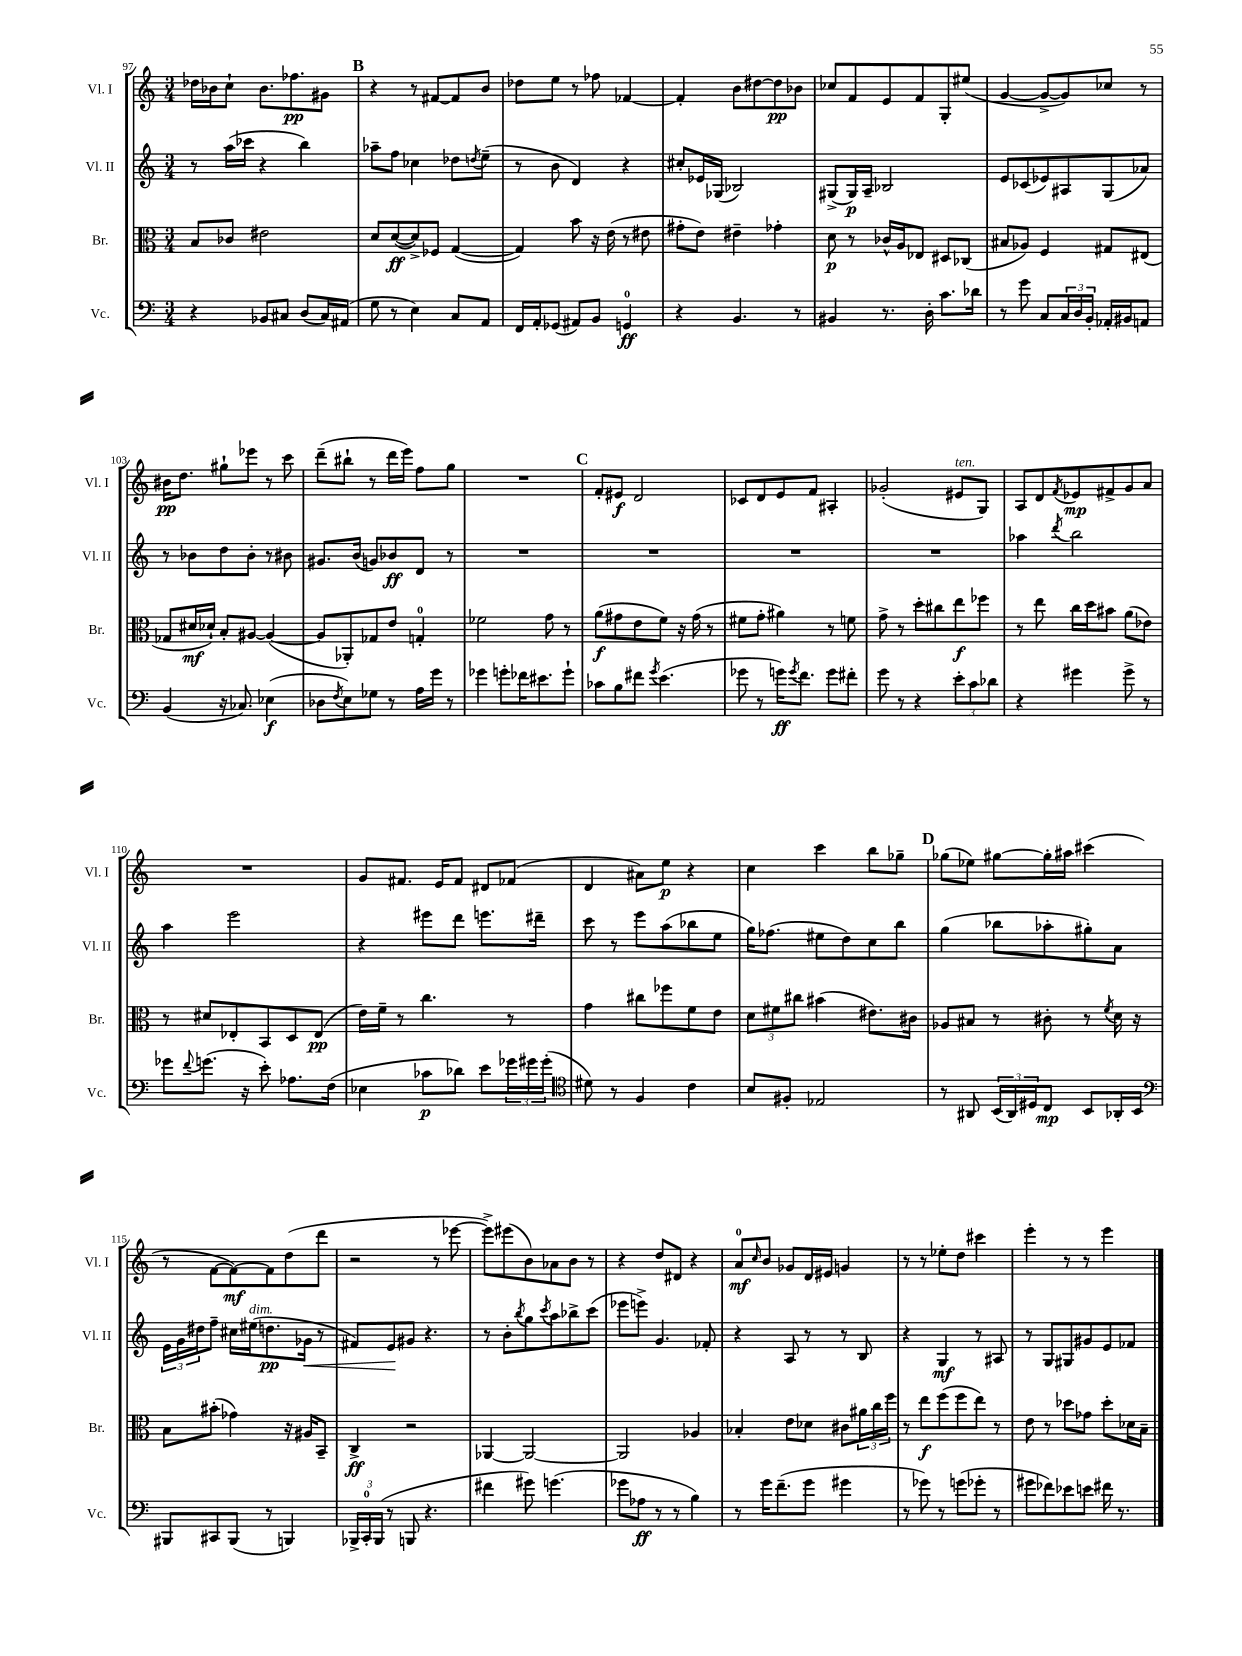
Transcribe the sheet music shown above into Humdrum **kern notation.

**kern	**dynam	**kern	**dynam	**kern	**dynam	**kern	**dynam
*part4	*part4	*part3	*part3	*part2	*part2	*part1	*part1
*staff4	*staff4	*staff3	*staff3	*staff2	*staff2	*staff1	*staff1
*I"Vc.	*	*I"Br.	*	*I"Vl. II	*	*I"Vl. I	*
*I'Vc.	*	*I'Br.	*	*I'Vl. II	*	*I'Vl. I	*
*clefF4	*	*clefC3	*	*clefG2	*	*clefG2	*
*k[]	*	*k[]	*	*k[]	*	*k[]	*
*M3/4	*	*M3/4	*	*M3/4	*	*M3/4	*
=97	=97	=97	=97	=97	=97	=97	=97
4r	.	8B/L	.	8r	.	16dd-X\LL	.
.	.	.	.	.	.	16b-X\J	.
.	.	8c-X/J	.	(16aa\LL	.	8cc`\J	.
.	.	.	.	16ccc-X\JJ	.	.	.
8BB-X/L	.	2e#X\	.	4r	.	8.b-\L	.
8C#X/J	.	.	.	.	.	.	.
.	.	.	.	.	.	8.ff-X\	pp
(8D/L	.	.	.	4bb\)	.	.	.
16C#/L)	.	.	.	.	.	8g#X\J	.
(16AA#X/JJ	.	.	.	.	.	.	.
!!LO:REH:place=s1:t=B
=98	=98	=98	=98	=98	=98	=98	=98
8G\	.	8d/L	.	8aa-X~\L	.	4r	.
8r	.	([8d/	ff	8ff\J	.	.	.
4E\)	.	8d^/])	.	4cc-X\	.	8r	.
.	.	8F-X/J	.	.	.	[8f#X/L	.
8C/L	.	([4G/	.	8dd-X\L	.	8f#/]	.
.	.	.	.	8qddn/	.	.	.
8AA/J	.	.	.	(8ee~\J	.	8b/J	.
=99	=99	=99	=99	=99	=99	=99	=99
16FF/LL	.	4G/])	.	8r	.	8dd-X\L	.
16AA'/J	.	.	.	.	.	.	.
(8GG-X/J	.	.	.	8b\	.	8ee\J	.
8AA#X/L)	.	8b\	.	4d/)	.	8r	.
8BB/J	.	16r	.	.	.	8ff-X\	.
.	.	(16e\	.	.	.	.	.
4GGn/	ff	8r	.	4r	.	[4f-X/	.
.	.	8e#X\	.	.	.	.	.
=100	=100	=100	=100	=100	=100	=100	=100
4r	.	8g#X'\L	.	8cc#X'/L	.	4f-'/]	.
.	.	8e\J)	.	16e-X/L	.	.	.
.	.	.	.	(16G-X/JJ	.	.	.
4.BB/	.	4e#X~\	.	2B-X/)	.	8b\L	.
.	.	.	.	.	.	[8dd#X\	.
.	.	4g-X'\	.	.	.	8dd#\]	pp
8r	.	.	.	.	.	8b-X\J	.
=101	=101	=101	=101	=101	=101	=101	=101
4BB#X/	.	8d\	p	(8G#X^/L	.	8cc-X/L	.
.	.	8r	.	16G#/L)	p	8f/	.
.	.	.	.	16A~/JJ	.	.	.
8.r	.	16c-X^^/LL	.	2B-X/	.	8e/	.
.	.	16A/J	.	.	.	.	.
.	.	8E-X/J	.	.	.	8f/	.
16D'\	.	.	.	.	.	.	.
8.c\L	.	8D#X/L	.	.	.	8G'/	.
.	.	(8C-X/J	.	.	.	(8ee#X/J	.
16d-X\Jk	.	.	.	.	.	.	.
=102	=102	=102	=102	=102	=102	=102	=102
8r	.	8B#X/L	.	8e/L	.	[4g/	.
8g\	.	8A-X/J)	.	(8c-X/	.	.	.
8C/L	.	4F/	.	8e-X/)	.	8g^/L_	.
24C/L	.	.	.	8A#X/	.	8g/])	.
24D/	.	.	.	.	.	.	.
24BB'/JJ	.	.	.	.	.	.	.
16AA-X'/LL	.	8G#X/L	.	(8G/	.	8cc-X/J	.
16BB#X/J	.	.	.	.	.	.	.
8AAn/J	.	(8E#X/J	.	8a-X/J)	.	8r	.
!!LO:LB:g=z
=103	=103	=103	=103	=103	=103	=103	=103
(4BB/	.	8G-X/L	.	8r	.	16b#X\KL	pp
.	.	.	.	.	.	8.dd\J	.
.	.	16d#X/L	mf	8b-X\L	.	.	.
.	.	16d-X`/JJ)	.	.	.	.	.
16r	.	8B'/L	.	8dd\	.	8gg#X`\L	.
8.C-X/)	.	.	.	.	.	.	.
.	.	[8A#X/J	.	8b-'\J	.	8eee-X\J	.
(4E-X\	f	(4A#/_	.	8r	.	8r	.
.	.	.	.	8b#X\	.	8ccc\	.
=104	=104	=104	=104	=104	=104	=104	=104
8D-X\L	.	8A#/L]	.	8.g#X/L	.	(8ddd~\L	.
8qF/	.	.	.	.	.	.	.
8E\)	.	8AA-X'/)	.	.	.	8bb#X`\J	.
.	.	.	.	(16b/Jk	.	.	.
8G-X\J	.	8G-X/	.	8gn/L)	.	8r	.
8r	.	8e/J	.	8b-X/	ff	16ddd\LL	.
.	.	.	.	.	.	16eee\JJ)	.
16A\LL	.	4Gn'/	.	8d/J	.	8ff\L	.
16g\JJ	.	.	.	.	.	.	.
8r	.	.	.	8r	.	8gg\J	.
=105	=105	=105	=105	=105	=105	=105	=105
4g-X\	.	2f-X\	.	2.r	.	2.r	.
8gn'\L	.	.	.	.	.	.	.
16f-X\K	.	.	.	.	.	.	.
8.e#X\	.	.	.	.	.	.	.
.	.	8g\	.	.	.	.	.
8g`\J	.	8r	.	.	.	.	.
!!LO:REH:place=s1:t=C
=106	=106	=106	=106	=106	=106	=106	=106
8c-X\L	.	(8a\L	f	2.r	.	8f'/L	.
8B\	.	8g#X\	.	.	.	8e#X/J	f
8f#X\J	.	8e\	.	.	.	2d/	.
8qg/	.	.	.	.	.	.	.
(4.e\	.	8f\J)	.	.	.	.	.
.	.	16r	.	.	.	.	.
.	.	(16g#\	.	.	.	.	.
.	.	8r	.	.	.	.	.
=107	=107	=107	=107	=107	=107	=107	=107
8g-X\	.	8f#X\L	.	2.r	.	8c-X/L	.
8r	.	8g'\J	.	.	.	8d/	.
16gn\KL)	ff	4a#X\)	.	.	.	8e/	.
8qg/	.	.	.	.	.	.	.
8.f\J	.	.	.	.	.	.	.
.	.	.	.	.	.	8f/J	.
8g\L	.	8r	.	.	.	4A#X'/	.
8f#X'\J	.	8fn\	.	.	.	.	.
=108	=108	=108	=108	=108	=108	=108	=108
8g\	.	8g^\	.	2.r	.	(2g-X'/	.
8r	.	8r	.	.	.	.	.
4r	.	8dd'\L	.	.	.	.	.
.	.	8cc#X\	.	.	.	.	.
!	!	!	!	!	!	!LO:TX:a:i:t=ten.	!
12e'\L	.	8ee\	f	.	.	8e#X/L	.
12c\	.	.	.	.	.	.	.
.	.	8ff-X\J	.	.	.	8G/J)	.
12d-X\J	.	.	.	.	.	.	.
=109	=109	=109	=109	=109	=109	=109	=109
4r	.	8r	.	4aa-X\	.	8A/L	.
.	.	8ee\	.	.	.	8d/	.
.	.	.	.	8qddd/	.	8qf/	.
4g#X\	.	16cc\LL	.	2bb\	.	8e-X/	mp
.	.	16dd\J	.	.	.	.	.
.	.	8b#X\J	.	.	.	8f#X^/	.
8g#^\	.	(8a\L	.	.	.	8g/	.
8r	.	8e-X\J)	.	.	.	8a/J	.
!!LO:LB:g=z
=110	=110	=110	=110	=110	=110	=110	=110
8g-X\L	.	8r	.	4aa\	.	2.r	.
8qqf/	.	.	.	.	.	.	.
(8.gn\J	.	8d#X/L	.	.	.	.	.
.	.	8E-X'/	.	2eee\	.	.	.
16r	.	.	.	.	.	.	.
8e'\)	.	8BB/	.	.	.	.	.
8.A-X\L	.	8D/	.	.	.	.	.
.	.	(8E-/J	pp	.	.	.	.
(16F\Jk	.	.	.	.	.	.	.
=111	=111	=111	=111	=111	=111	=111	=111
4E-X\	.	16e\LL)	.	4r	.	8g/L	.
.	.	16f~\JJ	.	.	.	.	.
.	.	8r	.	.	.	8.f#X/J	.
8c-X\L	p	4.cc\	.	8eee#X\L	.	.	.
.	.	.	.	.	.	16e/KL	.
8d-X\J)	.	.	.	8ddd\J	.	8f#/J	.
8e\L	.	.	.	8.eeen\L	.	8d#X/L	.
24g-X\L	.	8r	.	.	.	(8f-X/J	.
24g#X\	.	.	.	.	.	.	.
.	.	.	.	16ddd#X~\Jk	.	.	.
(24g#'\JJ	.	.	.	.	.	.	.
=112	=112	=112	=112	=112	=112	=112	=112
*clefC4	*	*	*	*	*	*	*
8d#X\)	.	4g\	.	8ccc\	.	4d/	.
8r	.	.	.	8r	.	.	.
4F/	.	8cc#X\L	.	8eee\L	.	8a#X\L)	.
.	.	8ff-X\	.	(8aa\	.	8ee\J	p
4c\	.	8f\	.	8bb-X\	.	4r	.
.	.	8e\J	.	8ee\J	.	.	.
=113	=113	=113	=113	=113	=113	=113	=113
8B/L	.	12d\L	.	16gg\KL)	.	4cc\	.
.	.	.	.	(8.ff-X\J	.	.	.
.	.	12f#X\	.	.	.	.	.
8F#X'/J	.	.	.	.	.	.	.
.	.	12cc#X\J	.	.	.	.	.
2E-X/	.	(4b#X\	.	8ee#X\L	.	4ccc\	.
.	.	.	.	8dd\)	.	.	.
.	.	8.e#X\L)	.	8cc\	.	8bb\L	.
.	.	.	.	8bb\J	.	8gg-X~\J	.
.	.	16c#X\Jk	.	.	.	.	.
!!LO:REH:place=s1:t=D
=114	=114	=114	=114	=114	=114	=114	=114
8r	.	8A-X/L	.	(4gg\	.	(8gg-X\L	.
8AA#X/	.	8B#X/J	.	.	.	8ee-X\J)	.
(24BB/LL	.	8r	.	8bb-X\L	.	[8gg#X\L	.
24AA#/)	.	.	.	.	.	.	.
24D#X/J	.	.	.	.	.	.	.
8C/J	mp	8c#X'\	.	8aa-X'\	.	16gg#'\L]	.
.	.	.	.	.	.	16aa#X\JJ	.
8BB/L	.	8r	.	8gg#X'\)	.	(4ccc#X\	.
.	.	8qf/	.	.	.	.	.
16AA-X'/L	.	16d\	.	8a\J	.	.	.
16BB/JJ	.	16r	.	.	.	.	.
!!LO:LB:g=z
=115	=115	=115	=115	=115	=115	=115	=115
*clefF4	*	*	*	*	*	*	*
8BBB#X/L	.	8B\L	.	24e\LL	.	8r	.
.	.	.	.	24g\	.	.	.
.	.	.	.	24dd#X\J	.	.	.
8CC#X/	.	(8b#X'\J	.	8ff~\J	.	[8f\L	.
(8BBB#/J	.	4g-X\)	.	16cc#X\LL	.	8f\_)	mf
!	!	!	!	!LO:TX:a:i:t=dim.	!	!	!
.	.	.	.	(16ee#X\J	.	.	.
8r	.	.	.	8.ddn\	pp	8f\]	.
4BBBn/)	.	16r	.	.	.	(8dd\	.
!	!	!	!	!	!LO:HP:b	!	!
.	.	16A#X/KL	.	16g-X\Jk	<	.	.
.	.	8BB~/J	.	8r	.	8ddd\J	.
=116	=116	=116	=116	=116	=116	=116	=116
24BBB-X^/LL	.	4C^/	ff	8f#X/L)	.	2r	.
24CC'/	.	.	.	.	.	.	.
(24BBB-/JJ	.	.	.	.	.	.	.
8r	.	.	.	8e/	.	.	.
8BBBn/	.	2r	.	8g#X/J	[	.	.
4.r	.	.	.	4.r	.	.	.
.	.	.	.	.	.	8r	.
.	.	.	.	.	.	[8eee-X\	.
=117	=117	=117	=117	=117	=117	=117	=117
4f#X\	.	[4AA-X/	.	8r	.	8eee-^\L])	.
.	.	.	.	8b'\L	.	(8eee#X\	.
.	.	.	.	8qbb/	.	.	.
8g#X\)	.	2AA-/_	.	8gg\	.	8b\)	.
.	.	.	.	8qccc/	.	.	.
(4.gn\	.	.	.	8aa\	.	8a-X\	.
.	.	.	.	8bb-X^\	.	8b\J	.
.	.	.	.	(8ccc\J	.	8r	.
=118	=118	=118	=118	=118	=118	=118	=118
8g-X\L	.	2AA-/]	.	8eee-X\L	.	4r	.
8A-X\J	ff	.	.	8eeen^\J)	.	.	.
8r	.	.	.	4.g/	.	8dd/L	.
8r	.	.	.	.	.	8d#X/J	.
4B\)	.	4A-X/	.	.	.	4r	.
.	.	.	.	8f-X'/	.	.	.
=119	=119	=119	=119	=119	=119	=119	=119
8r	.	4B-X'/	.	4r	.	8a/L	mf
.	.	.	.	.	.	16qqcc/	.
16g\KL	.	.	.	.	.	8b/J	.
(8.f~\	.	.	.	.	.	.	.
.	.	8e\L	.	8A/	.	8g-X/L	.
8g\J	.	8d-X\J	.	8r	.	16d/L	.
.	.	.	.	.	.	16e#X/JJ	.
4g#X\	.	8c#X\L	.	8r	.	4gn/	.
.	.	24a#X\L	.	8B/	.	.	.
.	.	24cc\	.	.	.	.	.
.	.	24ff\JJ	.	.	.	.	.
=120	=120	=120	=120	=120	=120	=120	=120
8r	.	8r	.	4r	.	8r	.
8g-X\)	.	8ee\L	f	.	.	8r	.
8r	.	(8ff\	.	4G/	mf	8ee-X'\L	.
(8gn\L	.	8ff\	.	.	.	8dd\J	.
8g-X'\J	.	8ee\J)	.	8r	.	4ccc#X\	.
8r	.	8r	.	8A#X/	.	.	.
=121	=121	=121	=121	=121	=121	=121	=121
8g#X\L	.	8e\	.	8r	.	4eee'\	.
8f-X\)	.	8r	.	8G/L	.	.	.
8e-X\	.	8dd-X\L	.	8G#X/	.	8r	.
8en\J	.	8g-X\J	.	8g#X/	.	8r	.
16f#X\	.	8dd-'\L	.	8e/	.	4eee\	.
8.r	.	.	.	.	.	.	.
.	.	16d-X\L	.	8f-X/J	.	.	.
.	.	16B~\JJ	.	.	.	.	.
==	==	==	==	==	==	==	==
*-	*-	*-	*-	*-	*-	*-	*-
